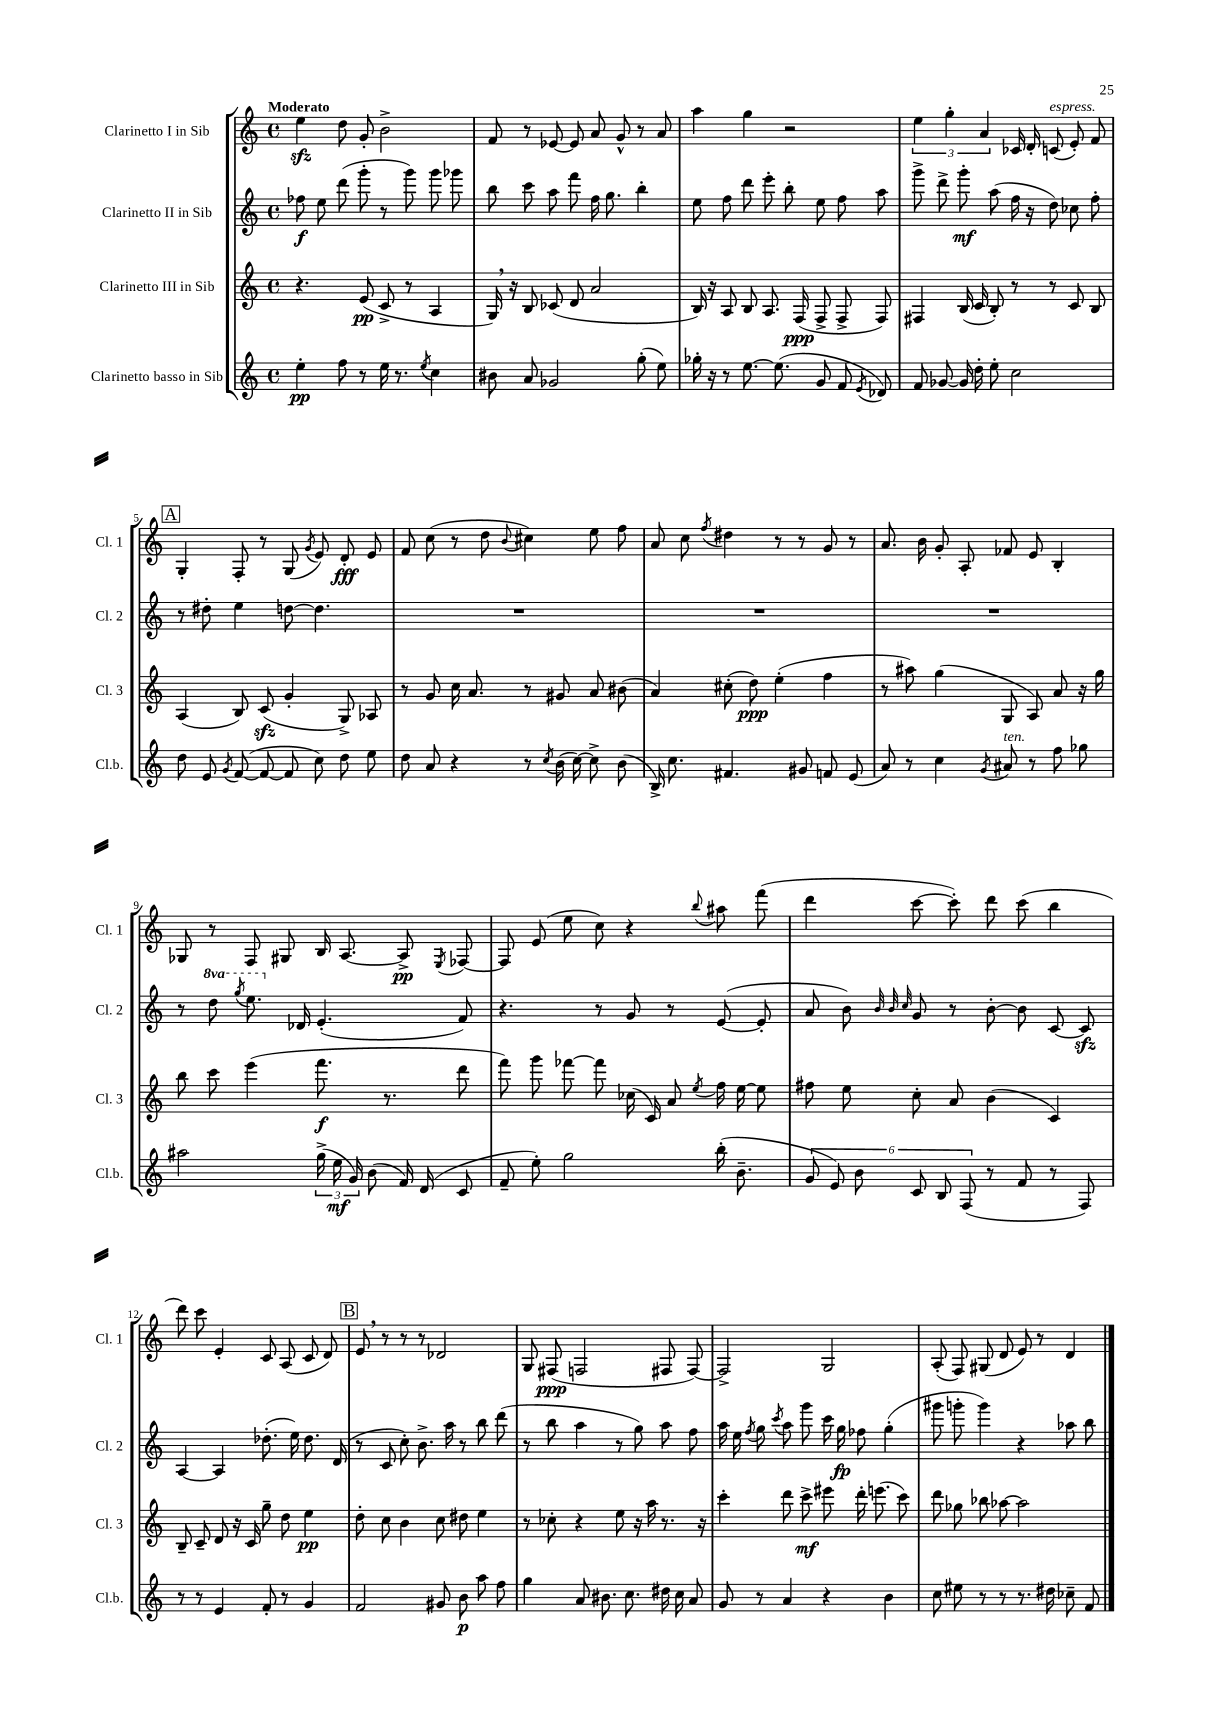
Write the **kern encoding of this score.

**kern	**dynam	**kern	**dynam	**kern	**dynam	**kern	**dynam
*part4	*part4	*part3	*part3	*part2	*part2	*part1	*part1
*staff4	*staff4	*staff3	*staff3	*staff2	*staff2	*staff1	*staff1
*I"Clarinetto basso in Sib	*	*I"Clarinetto III in Sib	*	*I"Clarinetto II in Sib	*	*I"Clarinetto I in Sib	*
*I'Cl.b.	*	*I'Cl. 3	*	*I'Cl. 2	*	*I'Cl. 1	*
*clefG2	*	*clefG2	*	*clefG2	*	*clefG2	*
*k[]	*	*k[]	*	*k[]	*	*k[]	*
*M4/4	*	*M4/4	*	*M4/4	*	*M4/4	*
*met(c)	*	*met(c)	*	*met(c)	*	*met(c)	*
=1	=1	=1	=1	=1	=1	=1	=1
!	!	!	!	!	!	!LO:TX:a:B:t=Moderato	!
4ee'\	pp	4.r	.	8ff-X\	f	4eezz\	.
.	.	.	.	8ee\	.	.	.
8ff\	.	.	.	(8ddd\	.	8dd\	.
8r	.	(8e/	pp	8ggg'\	.	8g'/	.
16ee\	.	8c^/	.	8r	.	2b^\	.
8.r	.	.	.	.	.	.	.
.	.	8r	.	8ggg\)	.	.	.
8qee/	.	.	.	.	.	.	.
4cc\	.	4A/	.	8ggg\	.	.	.
.	.	.	.	8ggg-X\	.	.	.
=2	=2	=2	=2	=2	=2	=2	=2
8b#X\	.	16G,/)	.	8bb\	.	8f/	.
.	.	16r	.	.	.	.	.
8a/	.	8B/	.	8ccc\	.	8r	.
2g-X/	.	(8c-X/	.	8aa\	.	[8e-X/	.
.	.	8d/	.	8fff\	.	8e-/]	.
.	.	2a/	.	16ff\	.	8a/	.
.	.	.	.	8.gg\	.	.	.
.	.	.	.	.	.	8g^^/	.
(8gg'\	.	.	.	4bb'\	.	8r	.
8ee\)	.	.	.	.	.	8a/	.
=3	=3	=3	=3	=3	=3	=3	=3
16gg-X'\	.	16B/)	.	8ee\	.	4aa\	.
16r	.	16r	.	.	.	.	.
8r	.	8A/	.	8ff\	.	.	.
[8.ee\	.	8B/	.	8ddd\	.	4gg\	.
.	.	8.A/	.	8eee'\	.	.	.
(8.ee\]	.	.	.	.	.	.	.
.	.	.	.	8bb'\	.	2r	.
.	.	(16F/	ppp	.	.	.	.
8g/	.	8F^/	.	8ee\	.	.	.
8f/	.	8F^/	.	8ff\	.	.	.
8qe/	.	.	.	.	.	.	.
8d-X/)	.	8F/)	.	8aa\	.	.	.
=4	=4	=4	=4	=4	=4	=4	=4
8f/	.	4F#X/	.	8ggg^\	.	6ee\	.
[8g-X/	.	.	.	8ddd^\	.	.	.
.	.	.	.	.	.	6gg'\	.
16g-/]	.	(16B/	.	8ggg'\	mf	.	.
16dd'\	.	16c/	.	.	.	.	.
.	.	.	.	.	.	6a/	.
8ee'\	.	8B'/)	.	(8aa\	.	.	.
2cc\	.	8r	.	16ff\	.	16c-X/	.
.	.	.	.	16r	.	16d'/	.
!	!	!	!	!	!	!LO:TX:a:i:t=espress.	!
.	.	8r	.	8dd\)	.	(8cn/	.
.	.	8c/	.	8cc-X\	.	8e'/)	.
.	.	8B/	.	8ff'\	.	8f/	.
!!LO:LB:g=z
!!LO:REH:place=s1:t=A
=5	=5	=5	=5	=5	=5	=5	=5
8dd\	.	(4A/	.	8r	.	4G'/	.
8e/	.	.	.	8dd#X'\	.	.	.
8qg/	.	.	.	.	.	.	.
([8f/	.	8B/)	.	4ee\	.	8F'/	.
8f/_	.	(8czz/	.	.	.	8r	.
8f/]	.	4g'/	.	[8ddn\	.	(8G/	.
.	.	.	.	.	.	8qg/	.
8cc\)	.	.	.	4.dd\]	.	8e/)	.
8dd\	.	8G^/)	.	.	.	8d'/	fff
8ee\	.	8A-X/	.	.	.	8e/	.
=6	=6	=6	=6	=6	=6	=6	=6
8dd\	.	8r	.	1r	.	8f/	.
8a/	.	8g/	.	.	.	(8cc\	.
4r	.	16cc\	.	.	.	8r	.
.	.	8.a/	.	.	.	.	.
.	.	.	.	.	.	8dd\	.
.	.	.	.	.	.	8qqb/	.
8r	.	8r	.	.	.	4cc#X\)	.
8qcc/	.	.	.	.	.	.	.
(16b\	.	8g#X/	.	.	.	.	.
[16cc\)	.	.	.	.	.	.	.
8cc^\]	.	8a/	.	.	.	8ee\	.
(8b\	.	(8b#X\	.	.	.	8ff\	.
=7	=7	=7	=7	=7	=7	=7	=7
16B^/)	.	4a/)	.	1r	.	8a/	.
8.cc\	.	.	.	.	.	.	.
.	.	.	.	.	.	8cc\	.
.	.	.	.	.	.	8qff/	.
4.f#X/	.	(8cc#X'\	.	.	.	4dd#X\	.
.	.	8dd\)	ppp	.	.	.	.
.	.	(4ee'\	.	.	.	8r	.
8g#X/	.	.	.	.	.	8r	.
8fn/	.	4ff\	.	.	.	8g/	.
(8e/	.	.	.	.	.	8r	.
=8	=8	=8	=8	=8	=8	=8	=8
8a/)	.	8r	.	1r	.	8.a/	.
8r	.	8aa#X\)	.	.	.	.	.
.	.	.	.	.	.	16b\	.
4cc\	.	(4gg\	.	.	.	8g'/	.
.	.	.	.	.	.	8A'/	.
8qg/	.	.	.	.	.	.	.
!LO:TX:a:i:t=ten.	!	!	!	!	!	!	!
8a#X/	.	8G/	.	.	.	8f-X/	.
8r	.	8A/)	.	.	.	8e/	.
8ff\	.	8a/	.	.	.	4B'/	.
8gg-X\	.	16r	.	.	.	.	.
.	.	16gg\	.	.	.	.	.
!!LO:LB:g=z
=9	=9	=9	=9	=9	=9	=9	=9
2aa#X\	.	8bb\	.	8r	.	8G-X/	.
*	*	*	*	*8va	*	*	*
.	.	8ccc\	.	8ddd\	.	8r	.
.	.	.	.	8qggg/	.	.	.
.	.	(4eee\	.	8.eee\	.	8F/	.
.	.	.	.	.	.	8G#X/	.
*	*	*	*	*X8va	*	*	*
.	.	.	.	16d-X/	.	.	.
(24gg^\	.	8.fff\	f	(4.e'/	.	16B/	.
24ee\	mf	.	.	.	.	.	.
.	.	.	.	.	.	[8.A/	.
24g/)	.	.	.	.	.	.	.
(8b\	.	.	.	.	.	.	.
.	.	8.r	.	.	.	.	.
16f/)	.	.	.	.	.	8A^/]	pp
(16d/	.	.	.	.	.	.	.
.	.	.	.	.	.	8qE/	.
8c/	.	8ddd\	.	8f/)	.	[8F-X/	.
=10	=10	=10	=10	=10	=10	=10	=10
8f~/	.	8fff\)	.	4.r	.	8F-/]	.
8ee'\)	.	8ggg\	.	.	.	(8e/	.
2gg\	.	[8fff-X\	.	.	.	8ee\	.
.	.	8fff-\]	.	8r	.	8cc\)	.
.	.	(16cc-X\	.	8g/	.	4r	.
.	.	16c/)	.	.	.	.	.
.	.	8a/	.	8r	.	.	.
.	.	8qee/	.	.	.	8qqbb/	.
(16bb'\	.	16ff\	.	([8e/	.	8aa#X\	.
8.b~\	.	[16ee\	.	.	.	.	.
.	.	8ee\]	.	8e'/]	.	(8fff\	.
=11	=11	=11	=11	=11	=11	=11	=11
12g/	.	8ff#X\	.	8a/	.	4ddd\	.
12e/)	.	.	.	.	.	.	.
.	.	8ee\	.	8b\)	.	.	.
12b\	.	.	.	.	.	.	.
.	.	.	.	32qqb/	.	.	.
.	.	.	.	32qqb/	.	.	.
.	.	.	.	32qqcc/	.	.	.
12c/	.	8cc'\	.	8g/	.	[8ccc\	.
12B/	.	.	.	.	.	.	.
.	.	8a/	.	8r	.	8ccc'\])	.
(12F/	.	.	.	.	.	.	.
8r	.	(4b\	.	[8b'\	.	8ddd\	.
8f/	.	.	.	8b\]	.	(8ccc\	.
8r	.	4c/)	.	[8c/	.	4bb\	.
8F/)	.	.	.	8czz/]	.	.	.
!!LO:LB:g=z
=12	=12	=12	=12	=12	=12	=12	=12
8r	.	8B~/	.	[4A/	.	8ddd\)	.
8r	.	8c~/	.	.	.	8ccc\	.
4e/	.	8d/	.	4A/]	.	4e'/	.
.	.	16r	.	.	.	.	.
.	.	16c/	.	.	.	.	.
8f'/	.	8gg~\	.	(8.dd-X'\	.	8c/	.
8r	.	8dd\	.	.	.	(8A/	.
.	.	.	.	16ee\)	.	.	.
4g/	.	4ee\	pp	8.dd-\	.	8c/	.
.	.	.	.	.	.	8d/)	.
.	.	.	.	(16d/	.	.	.
!!LO:REH:place=s1:t=B
=13	=13	=13	=13	=13	=13	=13	=13
2f/	.	8dd'\	.	8r	.	8e,/	.
.	.	8cc\	.	8c/	.	8r	.
.	.	4b\	.	8cc'\)	.	8r	.
.	.	.	.	8.b^\	.	8r	.
8g#X/	.	8cc\	.	.	.	2d-X/	.
.	.	.	.	16aa\	.	.	.
8b\	p	8dd#X\	.	8r	.	.	.
8aa\	.	4ee\	.	8bb\	.	.	.
8ff\	.	.	.	(8ddd\	.	.	.
=14	=14	=14	=14	=14	=14	=14	=14
4gg\	.	8r	.	8r	.	8G/	.
.	.	8cc-X'\	.	8bb\	.	(8F#X/	ppp
8a/	.	4r	.	4aa\	.	2Fn/	.
8.b#X\	.	.	.	.	.	.	.
.	.	8ee\	.	8r	.	.	.
8.cc\	.	.	.	.	.	.	.
.	.	16r	.	8gg\)	.	.	.
.	.	16aa\	.	.	.	.	.
16dd#X\	.	8.r	.	8aa\	.	8F#X/	.
16cc\	.	.	.	.	.	.	.
8a/	.	.	.	8ff\	.	[8F#/)	.
.	.	16r	.	.	.	.	.
=15	=15	=15	=15	=15	=15	=15	=15
8g/	.	4ccc'\	.	16aa\	.	2F#^/]	.
.	.	.	.	16ee\	.	.	.
.	.	.	.	8qff/	.	.	.
8r	.	.	.	8gg\	.	.	.
.	.	.	.	8qccc/	.	.	.
4a/	.	8ddd\	.	8aa\	.	.	.
.	.	8ccc^\	mf	8ggg\	.	.	.
4r	.	8eee#X\	.	16ccc\	.	2G/	.
.	.	.	.	16gg\	fp	.	.
.	.	16ddd'\	.	8ff-X\	.	.	.
.	.	(8.eeen\	.	.	.	.	.
4b\	.	.	.	(4gg'\	.	.	.
.	.	8ccc\)	.	.	.	.	.
=16	=16	=16	=16	=16	=16	=16	=16
8cc\	.	8ddd\	.	8ggg#X\	.	(8A'/	.
8ee#X\	.	8gg-X\	.	8gggn'\	.	8F/)	.
8r	.	8bb-X\	.	4ggg\)	.	(8G#X/	.
8r	.	[8aa-X\	.	.	.	8d/	.
8.r	.	2aa-\]	.	4r	.	8e/)	.
.	.	.	.	.	.	8r	.
16dd#X\	.	.	.	.	.	.	.
8cc-X~\	.	.	.	8aa-X\	.	4d/	.
8f/	.	.	.	8bb\	.	.	.
==	==	==	==	==	==	==	==
*-	*-	*-	*-	*-	*-	*-	*-
